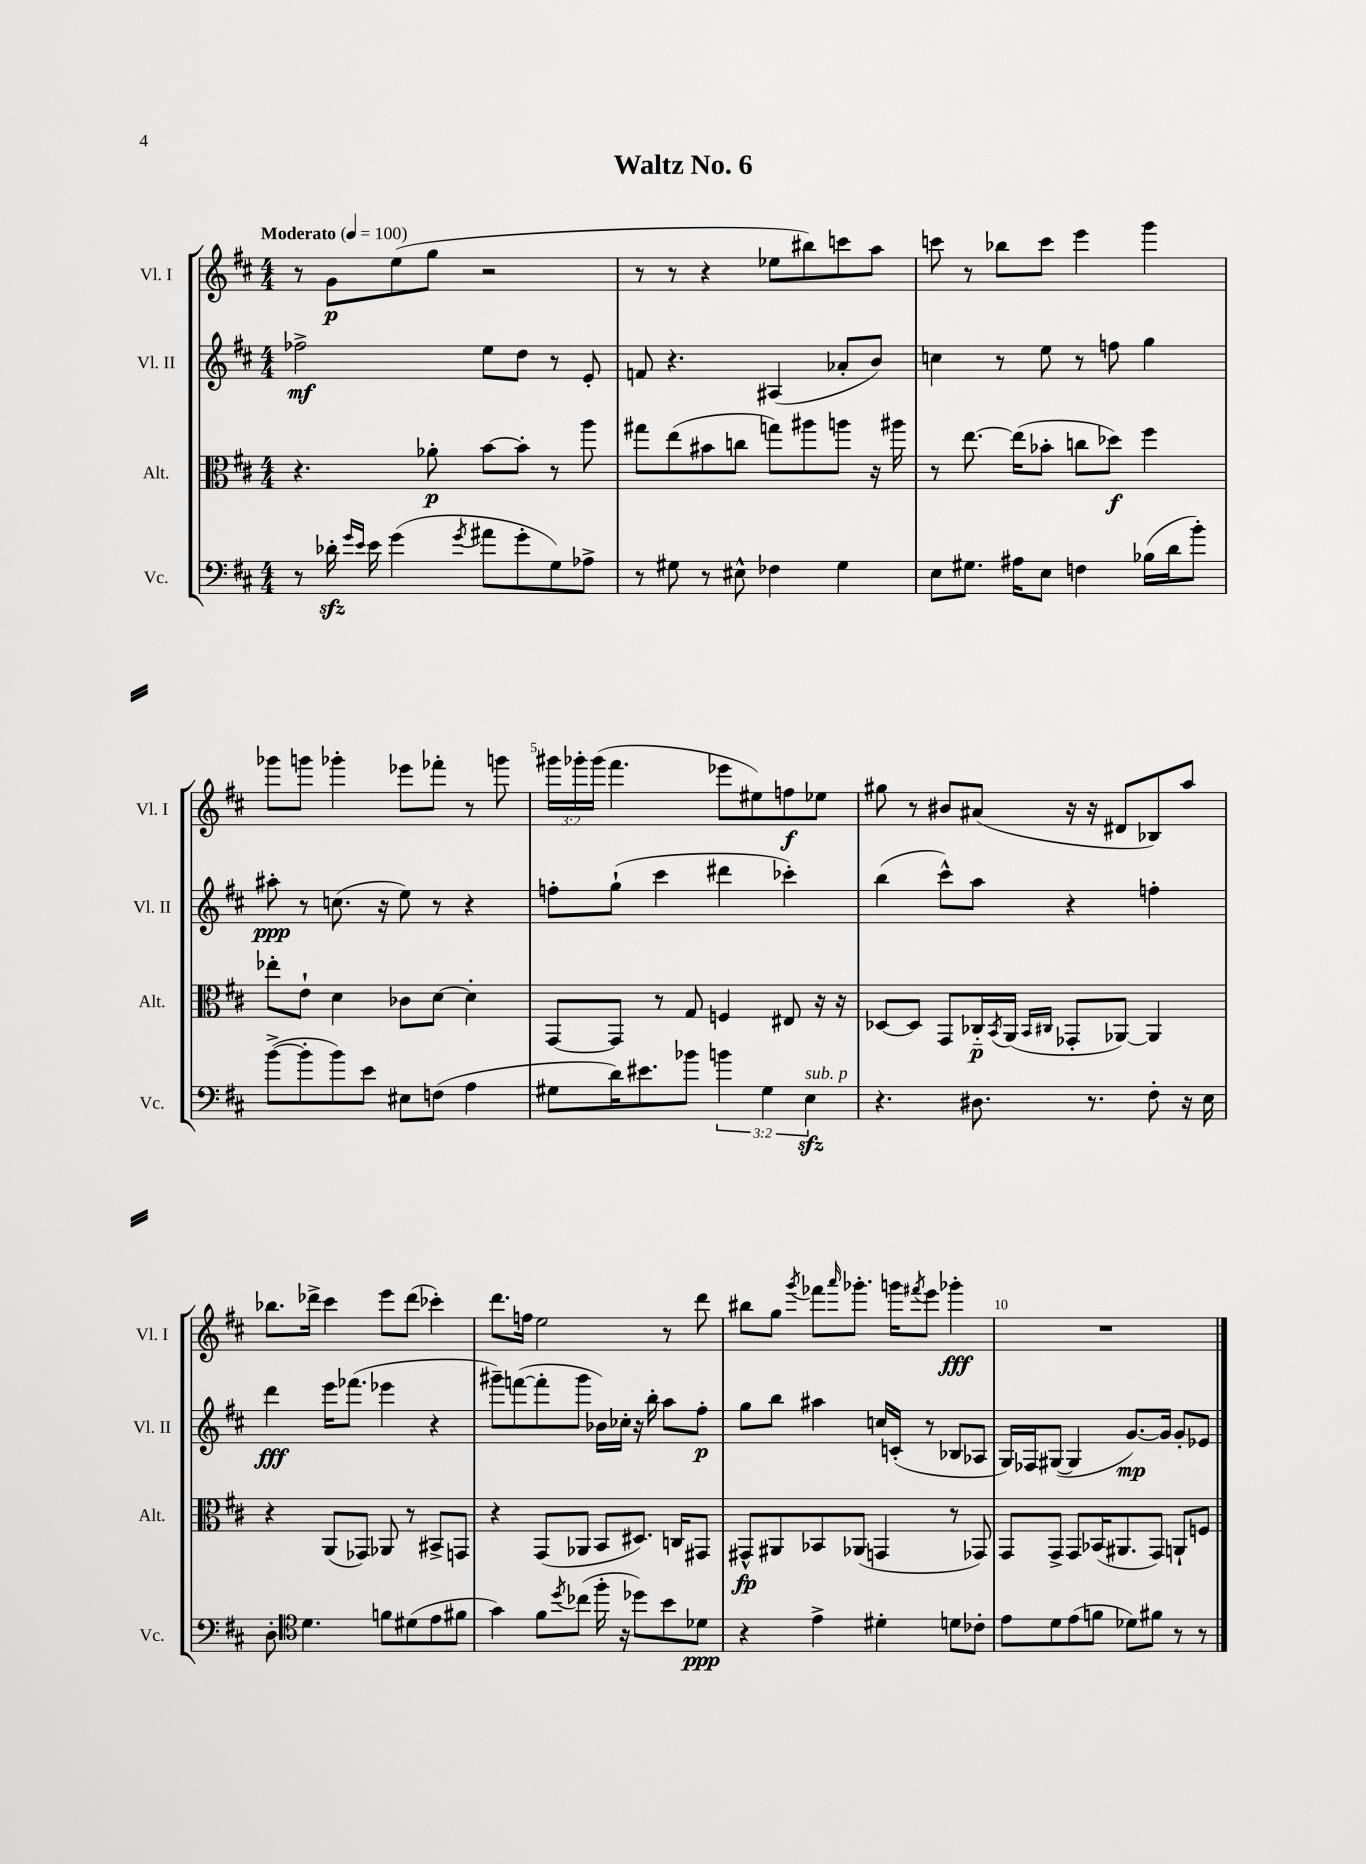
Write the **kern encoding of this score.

**kern	**dynam	**kern	**dynam	**kern	**dynam	**kern	**dynam
*part4	*part4	*part3	*part3	*part2	*part2	*part1	*part1
*staff4	*staff4	*staff3	*staff3	*staff2	*staff2	*staff1	*staff1
*I"Vc.	*	*I"Alt.	*	*I"Vl. II	*	*I"Vl. I	*
*I'Vc.	*	*I'Alt.	*	*I'Vl. II	*	*I'Vl. I	*
*clefF4	*	*clefC3	*	*clefG2	*	*clefG2	*
*k[f#c#]	*	*k[f#c#]	*	*k[f#c#]	*	*k[f#c#]	*
*M4/4	*	*M4/4	*	*M4/4	*	*M4/4	*
*MM100	*	*MM100	*	*MM100	*	*MM100	*
=1	=1	=1	=1	=1	=1	=1	=1
!	!	!	!	!	!	!LO:TX:a:B:t=Moderato	!
8r	.	4.r	.	2ff-X^\	mf	8r	.
16d-Xzz'\	.	.	.	.	.	8g\L	p
16qqg/LL	.	.	.	.	.	.	.
16qqe/JJ	.	.	.	.	.	.	.
16e\	.	.	.	.	.	.	.
(4g\	.	.	.	.	.	(8ee\	.
.	.	8a-X'\	p	.	.	8gg\J	.
8qg/	.	.	.	.	.	.	.
8a#X\L	.	[8b\L	.	8ee\L	.	2r	.
8g'\	.	8b'\J]	.	8dd\J	.	.	.
8G\)	.	8r	.	8r	.	.	.
8A-X^\J	.	8aa\	.	8e'/	.	.	.
=2	=2	=2	=2	=2	=2	=2	=2
8r	.	8gg#X\L	.	8fn/	.	8r	.
8G#X\	.	(8ee\	.	4.r	.	8r	.
8r	.	8b#X\	.	.	.	4r	.
8E#X^^\	.	8ccn\J	.	.	.	.	.
4F-X\	.	8ggn\L)	.	(4A#X/	.	8ee-X\L	.
.	.	8aa#X\	.	.	.	8bb#X\)	.
4G#\	.	8aan\J	.	8a-X'/L	.	8cccn\	.
.	.	16r	.	8b/J)	.	8aa\J	.
.	.	16aa#X\	.	.	.	.	.
=3	=3	=3	=3	=3	=3	=3	=3
8E\L	.	8r	.	4ccn\	.	8cccn\	.
8.G#X\J	.	[8.ee\	.	.	.	8r	.
.	.	.	.	8r	.	8bb-X\L	.
16A#X\KL	.	(16ee\KL]	.	.	.	.	.
8E\J	.	8b-X'\J	.	8ee\	.	8ccc\J	.
4Fn\	.	8ccn\L	.	8r	.	4eee\	.
.	.	8dd-X\J)	f	8ffn\	.	.	.
(16B-X\LL	.	4ff#\	.	4gg\	.	4ggg\	.
16d\J	.	.	.	.	.	.	.
8b'\J)	.	.	.	.	.	.	.
!!LO:LB:g=z
=4	=4	=4	=4	=4	=4	=4	=4
([8b^\L	.	8ee-X'\L	.	8aa#X'\	ppp	8ggg-X\L	.
8b'\]	.	8e`\J	.	8r	.	8gggn\J	.
8b\)	.	4d\	.	(8.ccn\	.	4ggg-X'\	.
8e\J	.	.	.	.	.	.	.
.	.	.	.	16r	.	.	.
8E#X\L	.	8c-X\L	.	8ee\)	.	8eee-X\L	.
(8Fn\J	.	[8d\J	.	8r	.	8fff-X'\J	.
4A\	.	4d'\]	.	4r	.	8r	.
.	.	.	.	.	.	8gggn\	.
=5	=5	=5	=5	=5	=5	=5	=5
8G#X\L	.	[8GG/L	.	8ffn'\L	.	24ggg#X\LL	.
.	.	.	.	.	.	24ggg-X'\	.
.	.	.	.	.	.	(24ggg-\JJ	.
16d\K)	.	8GG/J]	.	(8gg`\J	.	4.fff#\	.
8.e#X\	.	.	.	.	.	.	.
.	.	8r	.	4ccc#\	.	.	.
8b-X\J	.	8G/	.	.	.	.	.
6bn\	.	4Fn/	.	4ddd#X\	.	8eee-X\L	.
.	.	.	.	.	.	8ee#X\)	.
6G#\	.	.	.	.	.	.	.
.	.	8E#X/	.	4ccc-X'\)	.	8ffn\	f
!LO:TX:a:i:t=sub. p	!	!	!	!	!	!	!
6Ezz\	.	.	.	.	.	.	.
.	.	16r	.	.	.	8ee-X\J	.
.	.	16r	.	.	.	.	.
=6	=6	=6	=6	=6	=6	=6	=6
4.r	.	[8D-X/L	.	(4bb\	.	8gg#X\	.
.	.	8D-/J]	.	.	.	8r	.
.	.	8GG/L	.	8ccc#^^\L)	.	8b#X/L	.
8.D#X\	.	16C-X/L	p	8aa\J	.	(8a#X/J	.
.	.	8qBB/	.	.	.	.	.
.	.	(16AA/JJ	.	.	.	.	.
.	.	16qqBB/LL	.	.	.	.	.
.	.	16qqC#X/JJ	.	.	.	.	.
.	.	8GG-X'/L	.	4r	.	16r	.
8.r	.	.	.	.	.	16r	.
.	.	[8AA-X/J)	.	.	.	8d#X/L	.
8F#'\	.	4AA-/]	.	4ffn'\	.	8B-X/)	.
16r	.	.	.	.	.	8aa/J	.
16E\	.	.	.	.	.	.	.
!!LO:LB:g=z
=7	=7	=7	=7	=7	=7	=7	=7
8D'\	.	4r	.	4ddd\	fff	8.bb-X\L	.
*clefC4	*	*	*	*	*	*	*
4.d\	.	.	.	.	.	.	.
.	.	.	.	.	.	16ddd-X^\Jk	.
.	.	(8AA/L	.	16eee\KL	.	4ccc#\	.
.	.	.	.	(8.fff-X\J	.	.	.
.	.	8GG-X/J)	.	.	.	.	.
8fn\L	.	8AA-X/	.	4eee-X\	.	8eee\L	.
(8d#X\	.	8r	.	.	.	(8ddd-\J	.
8e\	.	8BB#X^/L	.	4r	.	4ccc-X'\)	.
8f#X\J	.	8GGn/J	.	.	.	.	.
=8	=8	=8	=8	=8	=8	=8	=8
4g\)	.	4r	.	8ggg#X~\L)	.	8.ddd\L	.
.	.	.	.	([8fffn\	.	.	.
.	.	.	.	.	.	16ffn\Jk	.
8f#\L	.	(8GG/L	.	8fff'\]	.	2ee\	.
8qdd/	.	.	.	.	.	.	.
(8cc-X\J	.	8AA-X/J	.	8ggg#\J	.	.	.
16ff#'\	.	8BB/L	.	16b-X\LL)	.	.	.
16r	.	.	.	16cc-X'\JJ	.	.	.
8dd-X\L)	.	8.D#X/J)	.	16r	.	.	.
.	.	.	.	16bb'\	.	.	.
8b\	.	.	.	8aa\L	.	8r	.
.	.	16Cn/KL	.	.	.	.	.
8d-X\J	ppp	8GG#X/J	.	8ff#'\J	p	8ddd\	.
=9	=9	=9	=9	=9	=9	=9	=9
4r	.	8GG#X^^/L	fp	8gg\L	.	8bb#X\L	.
.	.	8AA#X/	.	8bb\J	.	8gg\J	.
.	.	.	.	.	.	8qggg/	.
4e^\	.	8BB-X/	.	4aa#X\	.	8fff-X\L	.
.	.	.	.	.	.	16qqaaa/	.
.	.	(8AA-X/J	.	.	.	8.ggg-X'\J	.
4d#X'\	.	4GGn/	.	16ccn/LL	.	.	.
.	.	.	.	(16cn'/JJ	.	16gggn\KL	.
.	.	.	.	.	.	8qfff#X/	.
.	.	.	.	8r	.	8eee\J	.
8dn\L	.	8r	.	8B-X/L	.	4ggg-X'\	fff
8c-X'\J	.	8GG-X/)	.	8A-X/J	.	.	.
=10	=10	=10	=10	=10	=10	=10	=10
8e\L	.	8GG/L	.	16G/LL)	.	1r	.
.	.	.	.	16F-X/J	.	.	.
8d\	.	8GG^/J	.	([8G#X/J	.	.	.
(8e\	.	8GG/L	.	4G#/]	.	.	.
8fn\J	.	(16BB-X/K	.	.	.	.	.
.	.	8.AA#X/	.	.	.	.	.
8d-X\L)	.	.	.	[8.g/L)	mp	.	.
8f#X\J	.	8GG/J)	.	.	.	.	.
.	.	.	.	16g/Jk]	.	.	.
8r	.	8AAn`/L	.	8g'/L	.	.	.
8r	.	8Fn/J	.	8e-X/J	.	.	.
==	==	==	==	==	==	==	==
*-	*-	*-	*-	*-	*-	*-	*-
